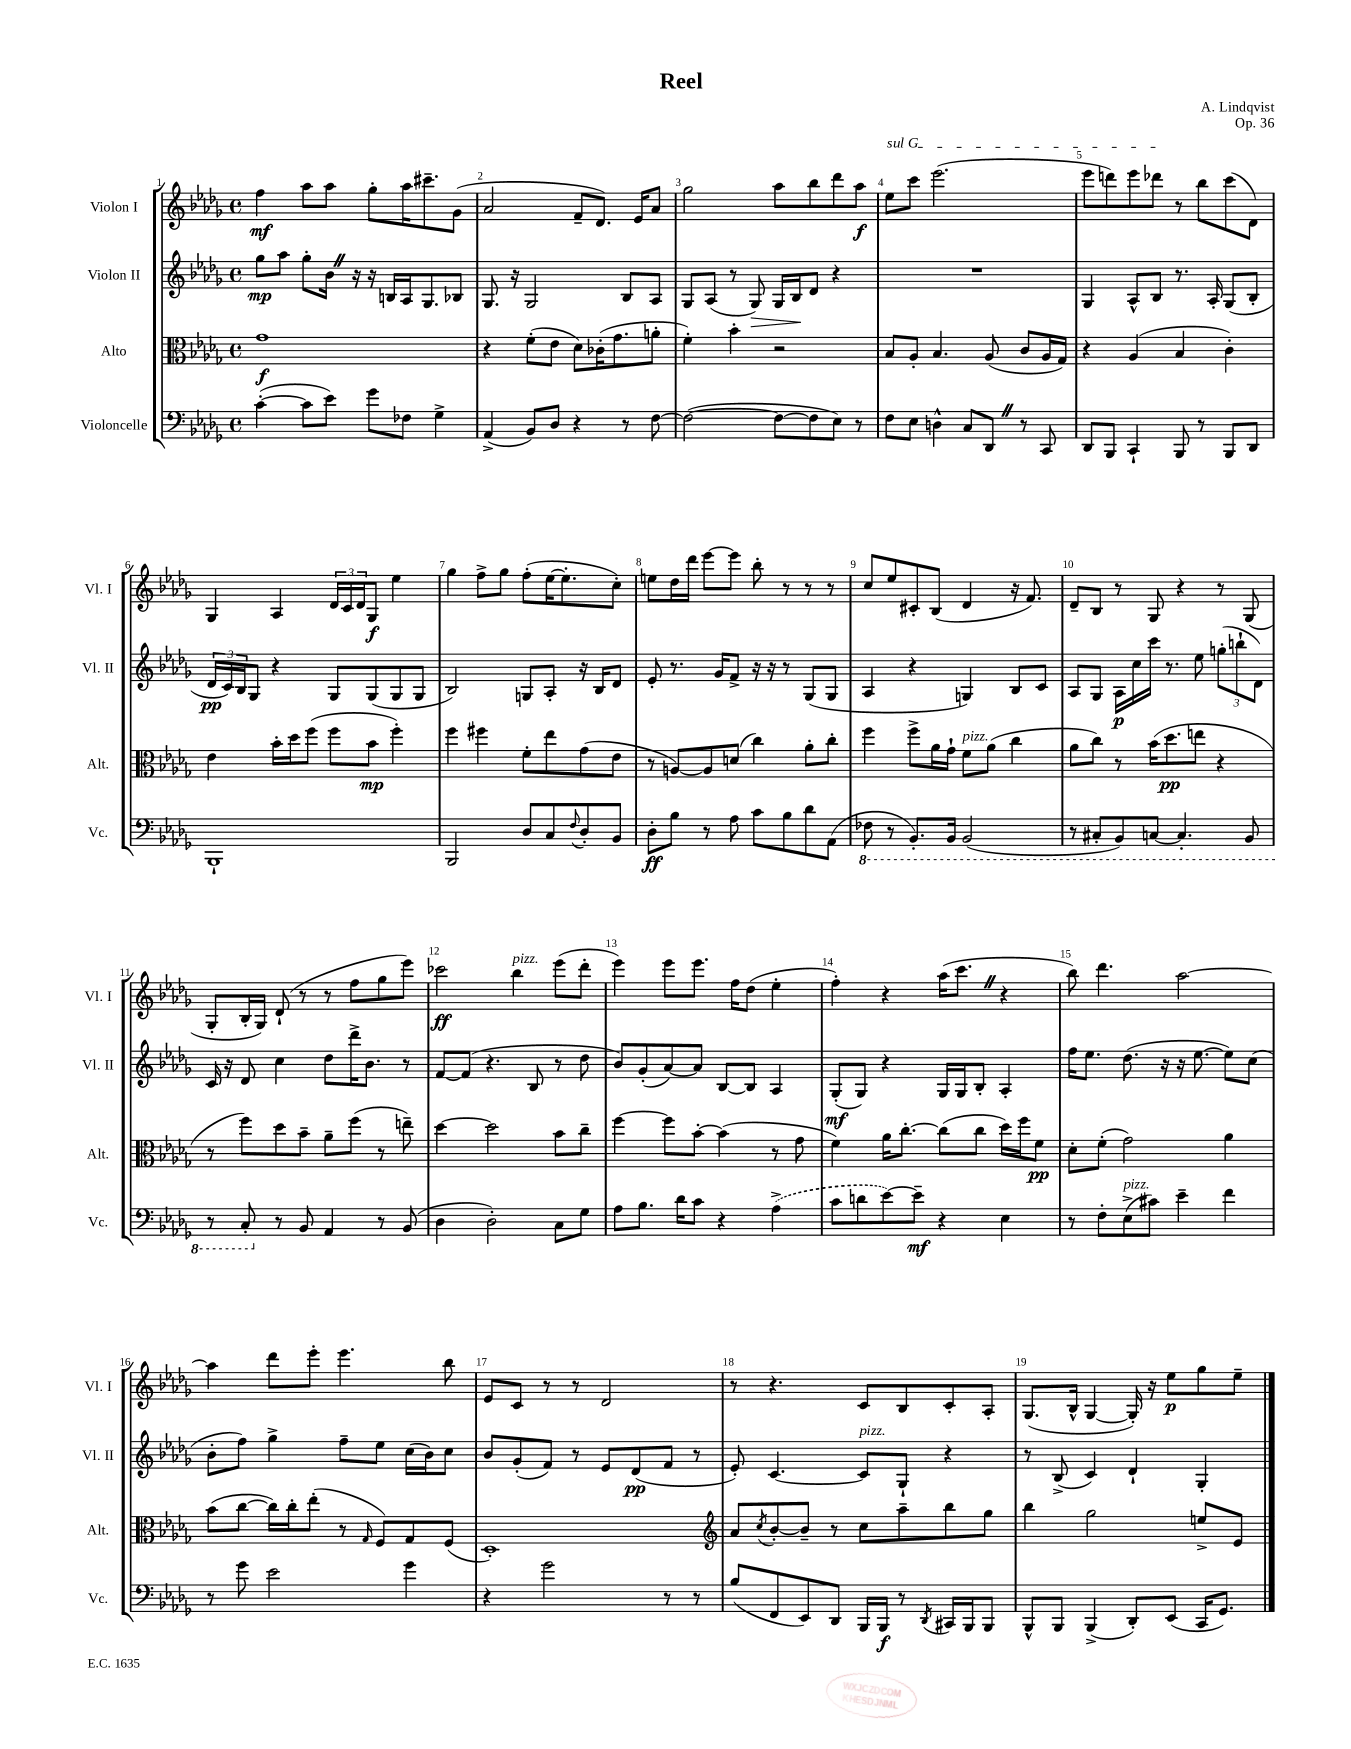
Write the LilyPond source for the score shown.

\header { title = "Reel" composer = "A. Lindqvist" opus = "Op. 36" }
<<
\new StaffGroup <<
\new Staff = "s0" \with { instrumentName = "Violon I" shortInstrumentName = "Vl. I" } {
    \clef treble \key des \major \defaultTimeSignature \time 4/4
    f''4\mf aes''8 aes''8 ges''8-. aes''16 cis'''8.-- ges'8( |
    aes'2 f'8-- des'8.) ees'16 aes'8 |
    ges''2 aes''8 bes''8 des'''8 aes''8\f |
    \once \override TextSpanner.bound-details.left.text = \markup { \italic "sul G" } ees''8\startTextSpan c'''8 ees'''2.( |
    ees'''8 d'''8) ees'''8 des'''8\stopTextSpan r8 bes''8 c'''8( des'8) |
    ges4 aes4 \tuplet 3/2 { des'16 c'16 des'16 } ges8\f ees''4 |
    ges''4 f''8-> ges''8 f''8-.( ees''16~ ees''8.-. c''8-.) |
    e''8 des''16 des'''16 ees'''8~ ees'''8 bes''8-. r8 r8 r8 |
    c''8 ees''8 cis'8-. bes8( des'4 r16 f'8.) |
    des'8-- bes8 r8 ges8 r4 r8 ges8( |
    ges8-. bes16-. ges16) des'8-!( r8 r8 f''8 ges''8 ees'''8) |
    ces'''2\ff bes''4^\markup { \italic "pizz." } ees'''8( des'''8-. |
    ees'''4) ees'''8 ees'''8. f''16 des''8( ees''4-. |
    f''4-.) r4 aes''16( c'''8. \once \override BreathingSign.text = \markup { \musicglyph "scripts.caesura.straight" } \breathe r4 |
    bes''8) des'''4. aes''2~ |
    aes''4 des'''8 ees'''8-. ees'''4. bes''8 |
    ees'8 c'8 r8 r8 des'2 |
    r8 r4. c'8 bes8 c'8-. aes8-. |
    ges8.( bes16-^ ges4~ ges16-.) r16 ees''8\p ges''8 ees''8-- \bar "|." |
}
\new Staff = "s1" \with { instrumentName = "Violon II" shortInstrumentName = "Vl. II" } {
    \clef treble \key des \major \defaultTimeSignature \time 4/4
    ges''8\mp aes''8 ges''8-. bes'16 \once \override BreathingSign.text = \markup { \musicglyph "scripts.caesura.straight" } \breathe r16 r16 b16 aes16 ges8. bes8 |
    ges8. r16 ges2 bes8 aes8 |
    ges8 aes8( r8 ges8\>) ges16 bes16\! des'8 r4 |
    R1 |
    ges4 aes8-^ bes8 r8. aes16-. ges8( bes8-. |
    \tuplet 3/2 { des'16\pp c'16) bes16 } ges8 r4 ges8 ges8( ges8 ges8 |
    bes2) g8 aes8-. r16 bes16 des'8 |
    ees'8-. r8. ges'16 f'8-> r16 r16 r8 ges8( ges8 |
    aes4 r4 g4) bes8 c'8 |
    aes8 ges8 aes16\p c''16 c'''16 r8. ees''8 \tuplet 3/2 { g''8-.( b''8-! des'8) } |
    c'16 r16 des'8 c''4 des''8 des'''16-> bes'8. r8 |
    f'8~ f'8( r4. bes8 r8 des''8 |
    bes'8) ges'8-.( aes'8~) aes'8 bes8~ bes8 aes4 |
    ges8-.\mf( ges8) r4 ges16 ges16 bes8-. aes4-. |
    f''16 ees''8. des''8.( r16 r16 ees''8.~ ees''8) c''8( |
    bes'8-. f''8) ges''4-> f''8-- ees''8 c''16( bes'16) c''8 |
    bes'8 ges'8-.( f'8) r8 ees'8 des'8\pp( f'8 r8 |
    ees'8-.) c'4.~ c'8^\markup { \italic "pizz." } ges8-! r4 |
    r8 bes8->( c'4) des'4-! ges4-. \bar "|." |
}
\new Staff = "s2" \with { instrumentName = "Alto" shortInstrumentName = "Alt." } {
    \clef alto \key des \major \defaultTimeSignature \time 4/4
    ges'1\f |
    r4 f'8-.( ees'8 des'8) ces'16-.( ges'8. a'8-. |
    f'4-.) bes'4-. r2 |
    bes8 aes8-. bes4. aes8( c'8 aes16 ges16) |
    r4 aes4( bes4 c'4-.) |
    ees'4 bes'16-. des''16 f''8( f''8 bes'8\mp f''4-.) |
    f''4 fis''4 f'8-. ees''8 ges'8( ees'8 |
    r8 a8~) a8 d'8( c''4) aes'8-. c''8-. |
    f''4 f''8-> aes'16 ges'16-! f'8^\markup { \italic "pizz." } aes'8( c''4 |
    aes'8 c''8) r8 bes'16( des''8.\pp e''8 r4 |
    r8 f''8) des''8 bes'8-- aes'8-- f''8( r8 e''8--) |
    des''4~ des''2 bes'8 c''8-- |
    f''4~ f''8 bes'8~-. bes'4( r8 ges'8 |
    f'4) aes'16 c''8.~-. c''8( c''8 des''16) f''16 f'8\pp |
    des'8-. f'8-.( ges'2) aes'4 |
    bes'8( c''8~ c''16) c''16-. ees''8-.( r8 \grace { ges16 } f8) ges8 f8( |
    des1-.) |
    \clef treble aes'8 \acciaccatura { c''8 } bes'8~-. bes'8-- r8 c''8 aes''8-- bes''8 ges''8 |
    bes''4 ges''2 e''8-> ees'8 \bar "|." |
}
\new Staff = "s3" \with { instrumentName = "Violoncelle" shortInstrumentName = "Vc." } {
    \clef bass \key des \major \defaultTimeSignature \time 4/4
    c'4~-.( c'8 ees'8) ges'8 fes8 ges4-> |
    aes,4->( bes,8) des8 r4 r8 f8~ |
    f2~( f8~ f8 ees8) r8 |
    f8 ees8 d4-^ c8 des,8 \once \override BreathingSign.text = \markup { \musicglyph "scripts.caesura.straight" } \breathe r8 c,8 |
    des,8 bes,,8 c,4-! bes,,8 r8 bes,,8 des,8 |
    bes,,1-! |
    bes,,2 des8 c8 \appoggiatura { f8 } des8-. bes,8 |
    des8-.\ff bes8 r8 aes8 c'8 bes8 des'8 aes,8( |
    \ottava #-1 fes,8 r8 bes,,8.-.) bes,,16 bes,,2( |
    r8 cis,8-. bes,,8) c,8~ c,4.-. bes,,8 |
    r8 c,8-. \ottava #0 r8 bes,8 aes,4 r8 bes,8( |
    des4 des2-.) c8 ges8 |
    aes8 bes8. des'16 c'8 r4 \once \slurDashed aes4->( |
    c'8 d'8 ees'8~) ees'8--\mf r4 ees4 |
    r8 f8-. ees8->^\markup { \italic "pizz." }( cis'8) ees'4-- f'4 |
    r8 ges'8 ees'2 ges'4 |
    r4 ges'2 r8 r8 |
    bes8( f,8 ees,8) des,8 bes,,16 bes,,16\f r8 \acciaccatura { des,8 } cis,16 bes,,16 bes,,8 |
    bes,,8-^ bes,,8 bes,,4->( des,8-.) ees,8( c,16 ges,8.) \bar "|." |
}
>>
>>
\layout { \context { \Score \override BarNumber.break-visibility = ##(#f #t #t) barNumberVisibility = #all-bar-numbers-visible } }
